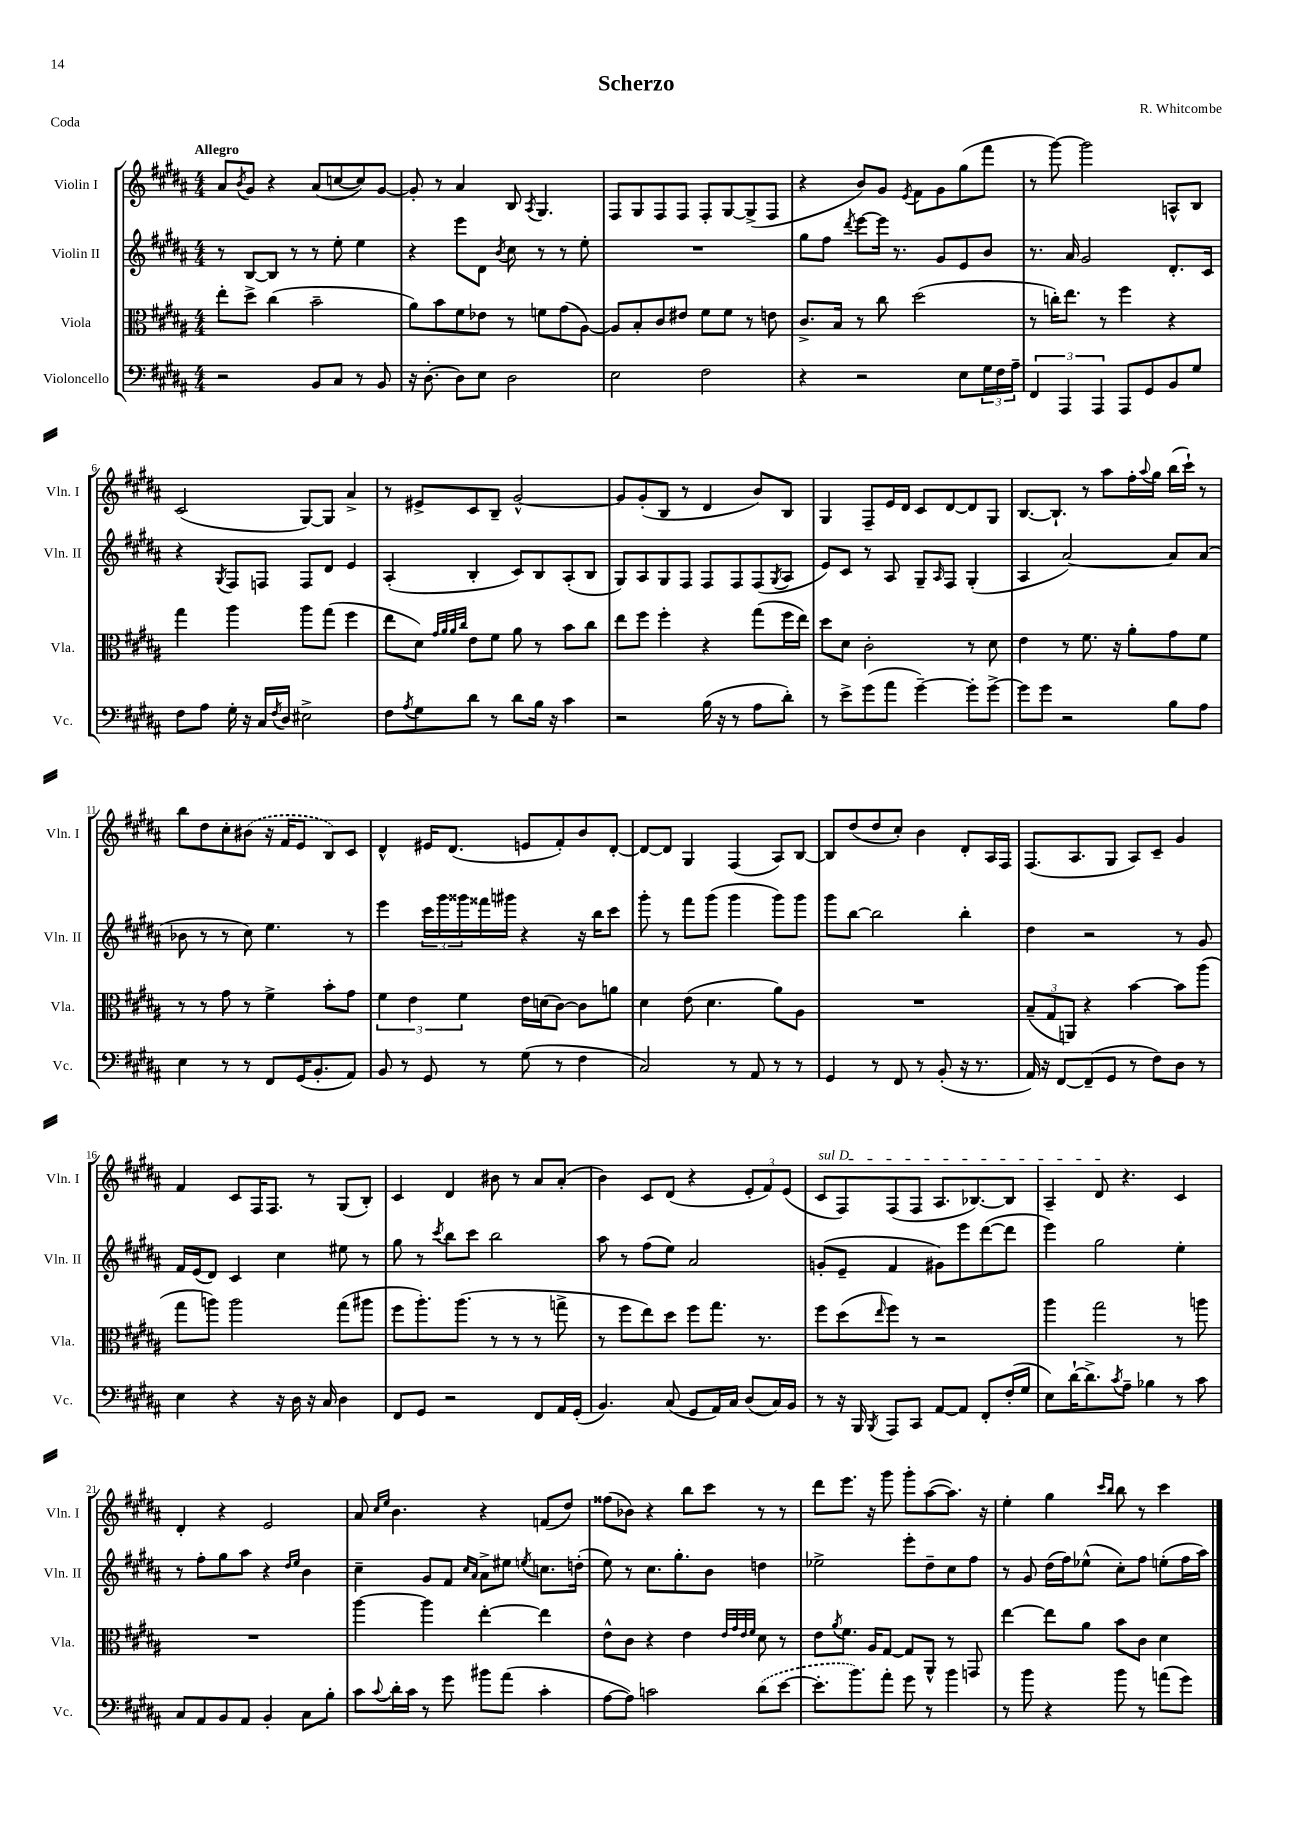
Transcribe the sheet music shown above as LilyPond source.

\header { title = "Scherzo" composer = "R. Whitcombe" piece = "Coda" }
<<
\new StaffGroup <<
\new Staff = "s0" \with { instrumentName = "Violin I" shortInstrumentName = "Vln. I" } {
    \clef treble \key b \major \numericTimeSignature \time 4/4 \tempo "Allegro"
    ais'8 \acciaccatura { b'8 } gis'8 r4 ais'8( c''8~ c''8) gis'8~ |
    gis'8-. r8 ais'4 b8 \acciaccatura { ais8 } gis4. |
    fis8 gis8 fis8 fis8 fis8-. gis8~ gis8->( fis8 |
    r4 b'8) gis'8 \acciaccatura { e'8 } fis'8 gis'8 gis''8( fis'''8 |
    r8 gis'''8~) gis'''2 a8-^ b8 |
    cis'2( gis8~) gis8 ais'4-> |
    r8 eis'8-> cis'8 b8-- gis'2~-^ |
    gis'8 gis'8-.( b8 r8 dis'4 b'8) b8 |
    gis4 fis8-- e'16 dis'16 cis'8 dis'8~ dis'8 gis8 |
    b8.~ b8.-! r8 ais''8 fis''16-. \appoggiatura { ais''8 } gis''16 b''16( cis'''16-!) r8 |
    b''8 dis''8 cis''8-. \once \slurDashed bis'8( r16 fis'16 e'8 b8) cis'8 |
    dis'4-^ eis'16 dis'8.( e'8 fis'8-.) b'8 dis'8~-. |
    dis'8~ dis'8 gis4 fis4( ais8) b8~ |
    b8 dis''8( dis''8 cis''8-.) b'4 dis'8-. ais16 fis16 |
    fis8.( ais8. gis8 ais8) cis'8-- gis'4 |
    fis'4 cis'8 fis16 fis8. r8 gis8( b8-.) |
    cis'4 dis'4 bis'8 r8 ais'8 ais'8-.( |
    b'4) cis'8 dis'8( r4 \tuplet 3/2 { e'8-. fis'8) e'8( } |
    \once \override TextSpanner.bound-details.left.text = \markup { \italic "sul D" } cis'8\startTextSpan fis8) fis8( fis8 ais8. bes8.~) bes8 |
    ais4-- dis'8\stopTextSpan r4. cis'4 |
    dis'4-. r4 e'2 |
    ais'8 \grace { cis''16 e''16 } b'4. r4 f'8( dis''8) |
    fisis''8( bes'8) r4 b''8 cis'''8 r8 r8 |
    dis'''8 e'''8. r16 gis'''8 gis'''8-. ais''8~( ais''8.) r16 |
    e''4-. gis''4 \grace { cis'''16 b''16 } b''8 r8 cis'''4 \bar "|." |
}
\new Staff = "s1" \with { instrumentName = "Violin II" shortInstrumentName = "Vln. II" } {
    \clef treble \key b \major \numericTimeSignature \time 4/4
    r8 b8~ b8 r8 r8 e''8-. e''4 |
    r4 e'''8 dis'8 \acciaccatura { b'8 } cis''8 r8 r8 e''8-. |
    R1 |
    gis''8 fis''8 \acciaccatura { dis'''8 } e'''8~ e'''16 r8. gis'8 e'8 b'8 |
    r8. ais'16 gis'2 dis'8.-. cis'16 |
    r4 \acciaccatura { gis8 } fis8 f8 f8 dis'8 e'4 |
    ais4-.( b4-. cis'8) b8 ais8-.( b8 |
    gis8) ais8 gis8 fis8 fis8 fis8 fis8( \acciaccatura { gis8 } ais8 |
    e'8) cis'8 r8 ais8 gis8-- \grace { ais16 } fis8 gis4-.( |
    ais4 ais'2~) ais'8 ais'8( |
    bes'8 r8 r8 cis''8) e''4. r8 |
    e'''4 \tuplet 3/2 { cis'''16 gis'''16 gisis'''16 } fisis'''16 gis'''16 r4 r16 b''16 cis'''8 |
    gis'''8-. r8 fis'''8 gis'''8( gis'''4 gis'''8) gis'''8 |
    gis'''8 b''8~ b''2 b''4-. |
    dis''4 r2 r8 gis'8 |
    fis'16 e'16( dis'8) cis'4 cis''4 eis''8 r8 |
    gis''8 r8 \acciaccatura { cis'''8 } b''8 cis'''8 b''2 |
    ais''8 r8 fis''8( e''8) ais'2 |
    g'8-.( e'8-- fis'4 gis'8) e'''8 dis'''8~( dis'''8 |
    e'''4) gis''2 e''4-. |
    r8 fis''8-. gis''8 ais''8 r4 \grace { dis''16 e''16 } b'4 |
    cis''4-- gis'8 fis'8 \grace { cis''16 ais'16 } ais'8-> eis''8 \acciaccatura { e''8 } c''8. d''16-.( |
    e''8) r8 cis''8. gis''8.-. b'8 d''4 |
    ees''2-> e'''8-. dis''8-- cis''8 fis''8 |
    r8 gis'8 dis''16( fis''16) ees''8-^( cis''8-.) fis''8 e''8-.( fis''16 ais''16) \bar "|." |
}
\new Staff = "s2" \with { instrumentName = "Viola" shortInstrumentName = "Vla." } {
    \clef alto \key b \major \numericTimeSignature \time 4/4
    e''8-. dis''8-> cis''4( b'2-- |
    ais'8) b'8 fis'8 ees'8 r8 f'8 gis'8( ais8~) |
    ais8 b8-. cis'8 eis'8 fis'8 fis'8 r8 e'8 |
    cis'8.-> b16 r8 cis''8 dis''2( |
    r8 c''16-.) e''8. r8 fis''4 r4 |
    gis''4 ais''4 ais''8 gis''8( fis''4 |
    e''8 dis'8) \grace { gis'32 ais'32 ais'32 cis''32 } e'8 fis'8 ais'8 r8 b'8 cis''8 |
    e''8 fis''8 fis''4-. r4 gis''8( fis''16 e''16) |
    dis''8 dis'8 cis'2-. r8 dis'8 |
    e'4 r8 fis'8. r16 ais'8-. gis'8 fis'8 |
    r8 r8 gis'8 r8 fis'4-> b'8-. gis'8 |
    \tuplet 3/2 { fis'4 e'4 fis'4 } e'16 d'16( cis'8~) cis'8 a'8 |
    dis'4 e'8( dis'4. ais'8) ais8 |
    R1 |
    \tuplet 3/2 { b8--( gis8 a,8) } r4 b'4~ b'8 ais''8( |
    gis''8 a''8) a''2 gis''8( ais''8 |
    fis''8 ais''8.-.) ais''8.( r8 r8 r8 g''8-> |
    r8 fis''8 e''8) dis''8 fis''8 gis''8. r8. |
    fis''8 dis''8( \grace { e''16 } fis''8) r8 r2 |
    ais''4 gis''2 r8 a''8 |
    R1 |
    ais''4~ ais''4 e''4~-. e''4 |
    e'8-^ cis'8 r4 e'4 \grace { e'32 gis'32 e'32 fis'32 } dis'8 r8 |
    e'8 \acciaccatura { ais'8 } fis'8. ais16 gis8~ gis8 ais,8-^ r8 g,8 |
    e''4~ e''8 ais'8 b'8 cis'8 dis'4 \bar "|." |
}
\new Staff = "s3" \with { instrumentName = "Violoncello" shortInstrumentName = "Vc." } {
    \clef bass \key b \major \numericTimeSignature \time 4/4
    r2 b,8 cis8 r8 b,8 |
    r16 dis8.~-. dis8 e8 dis2 |
    e2 fis2 |
    r4 r2 e8 \tuplet 3/2 { gis16 fis16 ais16-- } |
    \tuplet 3/2 { fis,4 ais,,4 ais,,4 } ais,,8 gis,8 b,8 gis8 |
    fis8 ais8 gis16-. r16 cis16 \acciaccatura { fis8 } dis16 eis2-> |
    fis8 \acciaccatura { ais8 } gis8 dis'8 r8 dis'8 b16 r16 cis'4 |
    r2 b16( r16 r8 ais8 dis'8-.) |
    r8 e'8-> gis'8( ais'8 gis'4~--) gis'8-. gis'8~-> |
    gis'8 gis'8 r2 b8 ais8 |
    e4 r8 r8 fis,8 gis,16( b,8.-. ais,8) |
    b,8 r8 gis,8 r8 gis8( r8 fis4 |
    cis2) r8 ais,8 r8 r8 |
    gis,4 r8 fis,8 r8 b,8-.( r16 r8. |
    ais,16) r16 fis,8~ fis,8--( gis,8 r8 fis8) dis8 r8 |
    e4 r4 r16 dis16 r16 cis16 dis4 |
    fis,8 gis,8 r2 fis,8 ais,16 gis,16-.( |
    b,4.) cis8( gis,8 ais,16) cis16 dis8( cis16) b,16 |
    r8 r16 b,,16 \acciaccatura { b,,8 } ais,,8 cis,8 ais,8~ ais,8 fis,8-. fis16-.( gis16 |
    e8) dis'16~-! dis'8.-> \acciaccatura { cis'8 } ais8-- bes4 r8 cis'8 |
    cis8 ais,8 b,8 ais,8 b,4-. cis8 b8-. |
    cis'8 \appoggiatura { cis'8 } dis'16-. cis'16 r8 gis'8 bis'8 ais'8( cis'4-. |
    ais8~ ais8) c'2 \once \slurDashed dis'8( e'8~ |
    e'8.-. b'8.) ais'8-. gis'8 r8 b'4 |
    r8 b'8 r4 b'8 r8 a'8( gis'8) \bar "|." |
}
>>
>>
